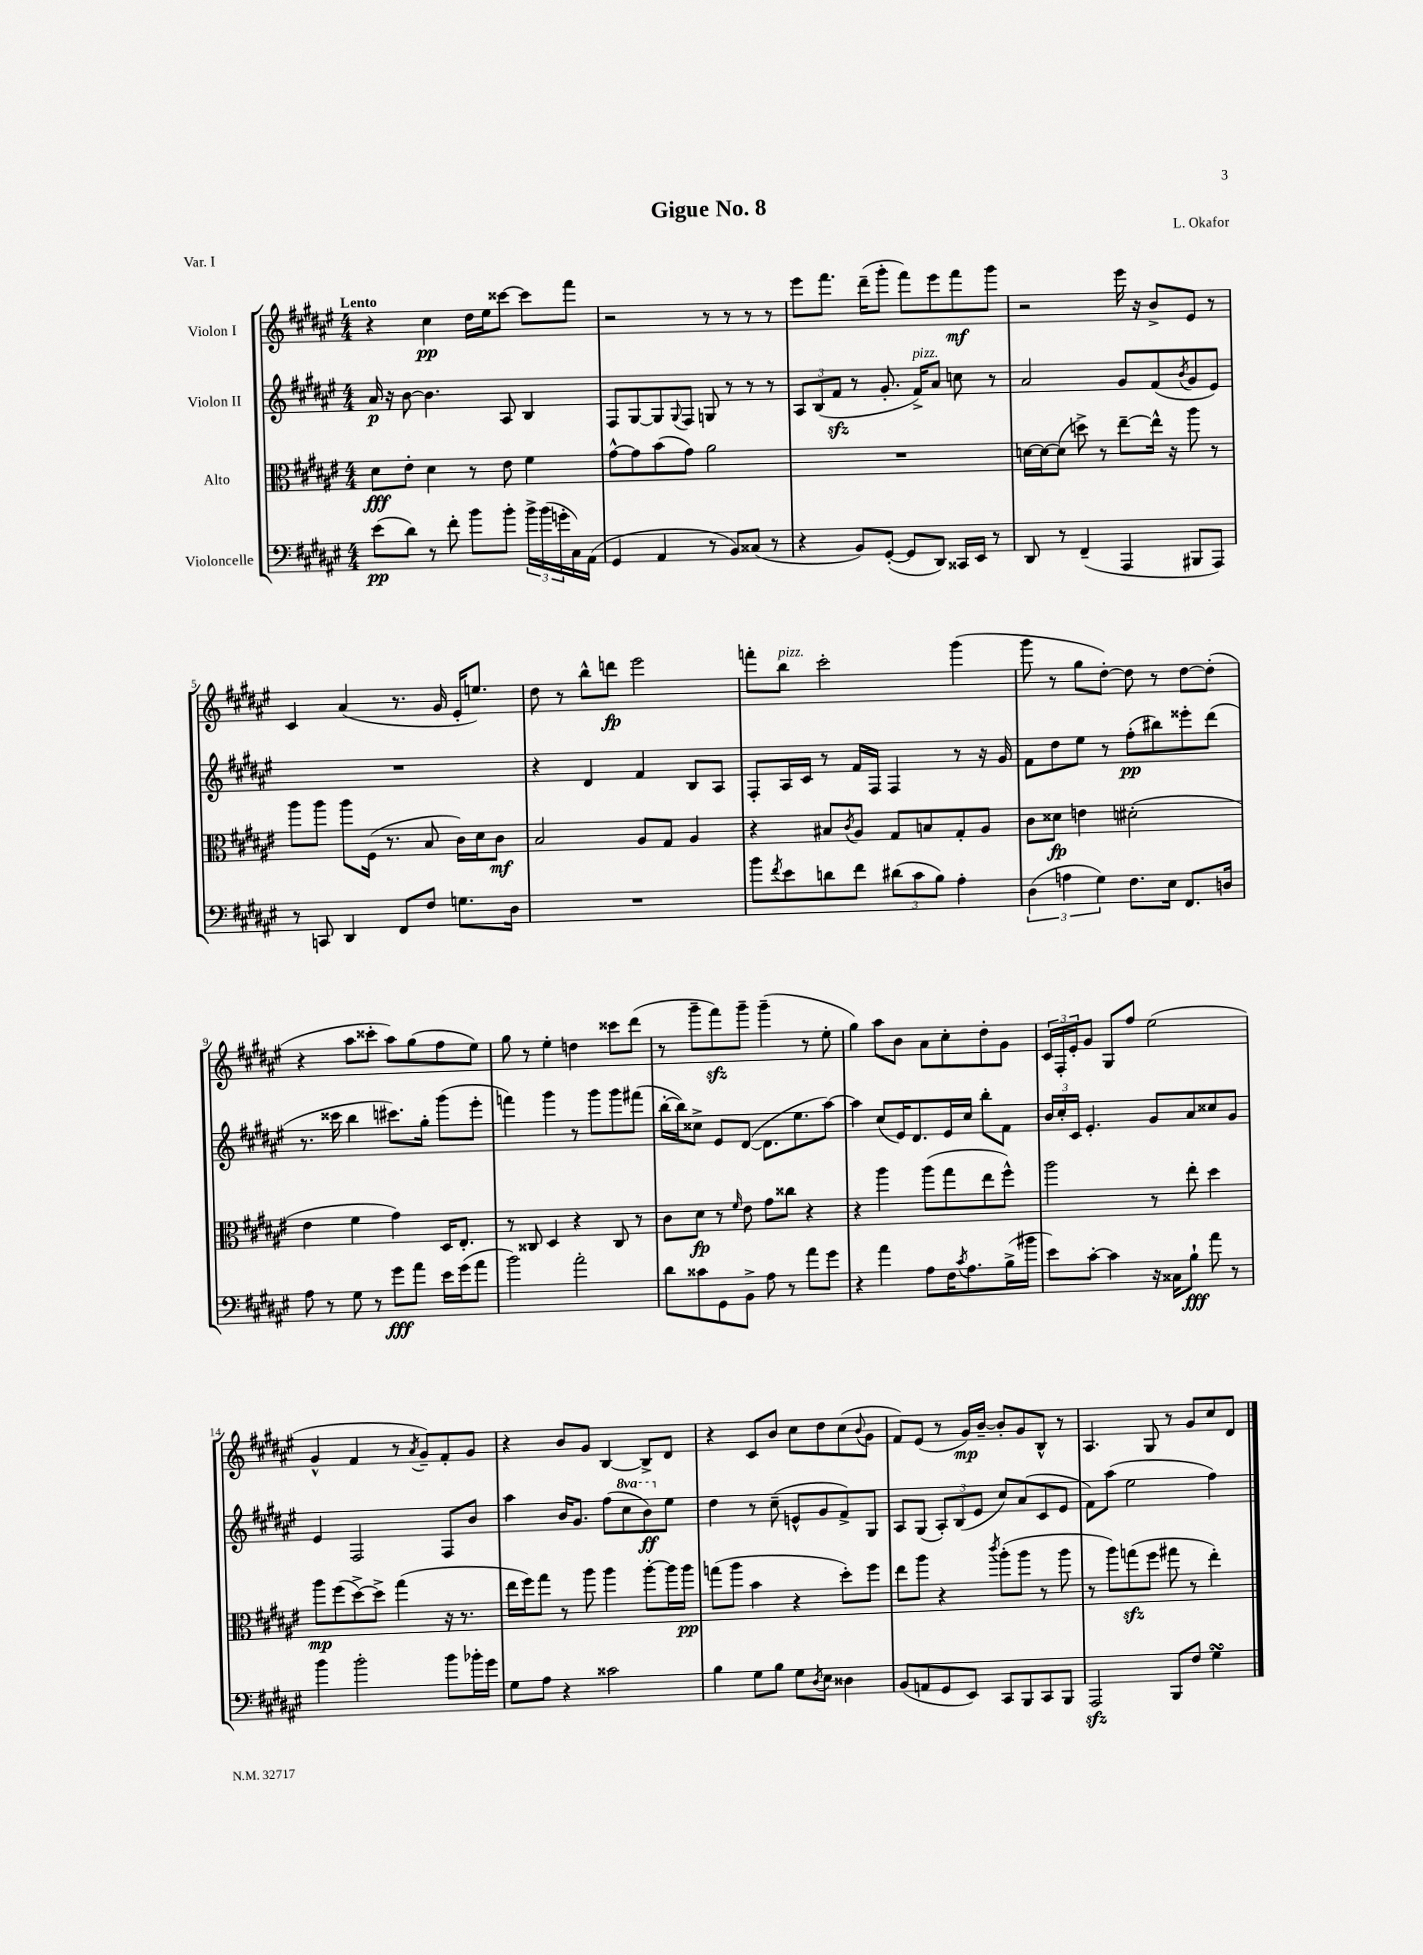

**kern	**kern	**kern	**kern
*staff4	*staff3	*staff2	*staff1
*clefF4	*clefC3	*clefG2	*clefG2
*k[f#c#g#d#a#e#]	*k[f#c#g#d#a#e#]	*k[f#c#g#d#a#e#]	*k[f#c#g#d#a#e#]
*M4/4	*M4/4	*M4/4	*M4/4
(8e#	8d#	16a#	4r
.	.	16r	.
8d#)	8e#'	[8b	.
8r	4d#	4.b]	4cc#
8f#'	.	.	.
8b	8r	.	16dd#
.	.	.	16ee#
8b'	8e#	8A#	[8ccc##
24b^	4f#	4B	8ccc##]
(24b	.	.	.
24g'	.	.	.
16C#)	.	.	8fff#
(16AA#	.	.	.
=	=	=	=
4GG#	[8g#^^	8F#	2r
.	8g#]	[8G#	.
4AA#	(8b	8G#]	.
.	.	8qqG#	.
.	8g#)	8F#	.
8r	2a#	8G	8r
8BB)	.	8r	8r
(8C##	.	8r	8r
8r	.	8r	8r
=	=	=	=
4r	1r	12A#	8eee#
.	.	(12B	.
.	.	.	8.fff#
.	.	12f#	.
8BB)	.	8r	.
.	.	.	(16ddd#~
([8GG#'	.	8.g#'	8ggg#'
8GG#]	.	.	8fff#)
.	.	16f#^)	.
8DD#)	.	8a#	8eee#
16CC##	.	8cc	8fff#
16EE#	.	.	.
8r	.	8r	8ggg#
=	=	=	=
8DD#	[16d	2a#	2r
.	16d_	.	.
8r	(8d]	.	.
(4FF#~	8dd^)	.	.
.	8r	.	.
4AAA#	[8ee#~	8g#	16eee#
.	.	.	16r
.	16ee#^^]	(8f#	8b^
.	16r	.	.
.	.	8qb	.
8BBB#	8aa#	8g#	8e#
8AAA#)	8r	8e#)	8r
=	=	=	=
8r	8aa#	1r	4c#
8CC	8aa#	.	.
4DD#	8aa#	.	(4a#
.	(16F#	.	.
.	8.r	.	.
8FF#	.	.	8.r
8F#	8B	.	.
.	.	.	16g#
8.G	16c#)	.	16e#'
.	16d#	.	8.ee)
.	8c#	.	.
16D#	.	.	.
=	=	=	=
1r	2B	4r	8dd#
.	.	.	8r
.	.	4d#	8bb^^
.	.	.	8ddd
.	8A#	4f#	2eee#
.	8G#	.	.
.	4A#	8B	.
.	.	8A#	.
=	=	=	=
8b	4r	8F#'	8fff'
8qf#	.	.	.
8e#	.	16A#	8bb
.	.	16c#	.
8d	8B#	8r	2ccc#'
.	8qc#	.	.
8f#	8A#	16f#	.
.	.	16F#	.
(12d#	8G#	4F#	.
12c#	.	.	.
.	8B	.	.
12B)	.	.	.
4A#'	8G#'	8r	(4ggg#
.	8A#	16r	.
.	.	16g#	.
=	=	=	=
(6D#	8c#	8f#	8ggg#
.	8d##	8dd#	8r
6A	.	.	.
.	4e	8ee#	8gg#
6G#)	.	.	.
.	.	8r	[8dd#')
8.F#	(2d#'	(8ff#'	8dd#]
.	.	8bb#)	8r
16E#	.	.	.
8.FF#	.	8eee##'	[8dd#
.	.	(8ddd#	(8dd#']
16D	.	.	.
=	=	=	=
8A#	4e#	8.r	4r
8r	.	.	.
.	.	16ccc##	.
8G#	4f#	4bb	8aa#
8r	.	.	8ccc##'
8g#	4g#)	8.ccc#)	8aa#)
8a#	.	.	(8gg#
.	.	16gg#'	.
16e#	16D#	(8ggg#	8ff#
(16g#	8.E#'	.	.
8a#	.	8eee#'	8ee#)
=	=	=	=
2b)	8r	4fff)	8gg#
.	8C##	.	8r
.	4D#	4ggg#	4ee#'
2a#'	4r	8r	4dd
.	.	8ggg#	.
.	8C##	8ggg#	8ccc##
.	8r	(8fff#	(8ddd#
=	=	=	=
8d#	8c#	[16bb'	8r
.	.	16bb])	.
8c##	8d#	8cc##^	8ggg#~
8GG#	8r	8e#	8fff#)
.	16qqf#	.	.
8BB^	8e#	([8d#	8ggg#~
8A#	8g#	8.d#]	(4ggg#~
8r	8cc##	.	.
.	.	8.ee#	.
8a#	4r	.	8r
8g#	.	[8aa#)	8ee#'
=	=	=	=
4r	4r	4aa#]	4gg#)
4a#	4aa#	(8cc#	8aa#
.	.	16e#)	8b
.	.	8.d#	.
8A#	(8aa#	.	8a#
16F#	8gg#	16e#	8cc#'
8qc#	.	.	.
8.A#	.	16cc#	.
.	8ee#	8bb'	8dd#'
(16B^	8ff#^^)	8f#	8g#
16b#	.	.	.
=	=	=	=
8e#)	2aa#	24b	24c#
.	.	24cc#'	24F#'
.	.	24c#	24e#'
[8c#'	.	4.e#'	8g#
4c#]	.	.	8G#
.	.	.	8ff#
16r	8r	8g#	(2ee#
16C##	.	.	.
8B`	8ee#'	8a#	.
8a#	4dd#	8cc##	.
8r	.	8g#	.
=	=	=	=
4b	8aa#	4e#	4g#^^
.	(8ff#	.	.
2b'	[8dd#^)	2F#	4f#
.	8dd#^]	.	.
.	(4gg#	.	8r
.	.	.	8qa#
.	.	.	8g#~)
8b	16r	8F#	8f#'
.	8.r	.	.
16b-'	.	8b	8g#
16g#	.	.	.
=	=	=	=
8G#	16ee#	4aa#	4r
.	16ff#)	.	.
8A#	8gg#	.	.
4r	8r	16b	8b
.	.	8.g#	.
.	8aa#	.	8g#
2c##	4aa#	(8ff#	[4B
.	.	8ccc#	.
.	[8aa#'	8bb)	8B^]
.	16aa#]	8ee#	8d#
.	16aa#	.	.
=	=	=	=
4B	(8gg	4dd#	4r
.	8aa#	.	.
8G#	4b	8r	8c#
8B	.	(8cc#~	8b
8G#	4r	8e^^	8cc#
8qD#	.	.	.
8E#	.	8g#	8dd#
4D##	8dd#')	8f#^)	(8cc#
.	.	.	8qqb
.	8ff#	8G#	8g#
=	=	=	=
(8BB	8ee#	8A#	8f#)
8AA	8aa#	(8G#	(8e#
8GG#	4r	12A#')	8r
.	.	(12B	.
8EE#)	.	.	16g#)
.	.	12e#	.
.	.	.	[16b~
.	8qccc#	.	.
8CC#	(8aa#'	8cc#)	8b']
8BBB	8aa#	(8a#	8g#
8CC#	8r	8c#	8B^^
8BBB	8aa#	8e#	8r
=	=	=	=
2AAA#	8r	8f#)	4.A#
.	8aa#)	(8aa#	.
.	(8gg	2ee#	.
.	8ff#	.	8G#
8BBB	8gg#	.	8r
8F#	8r	.	8g#
4G#	4ee#')	4ff#)	8cc#
.	.	.	8d#
==	==	==	==
*-	*-	*-	*-
